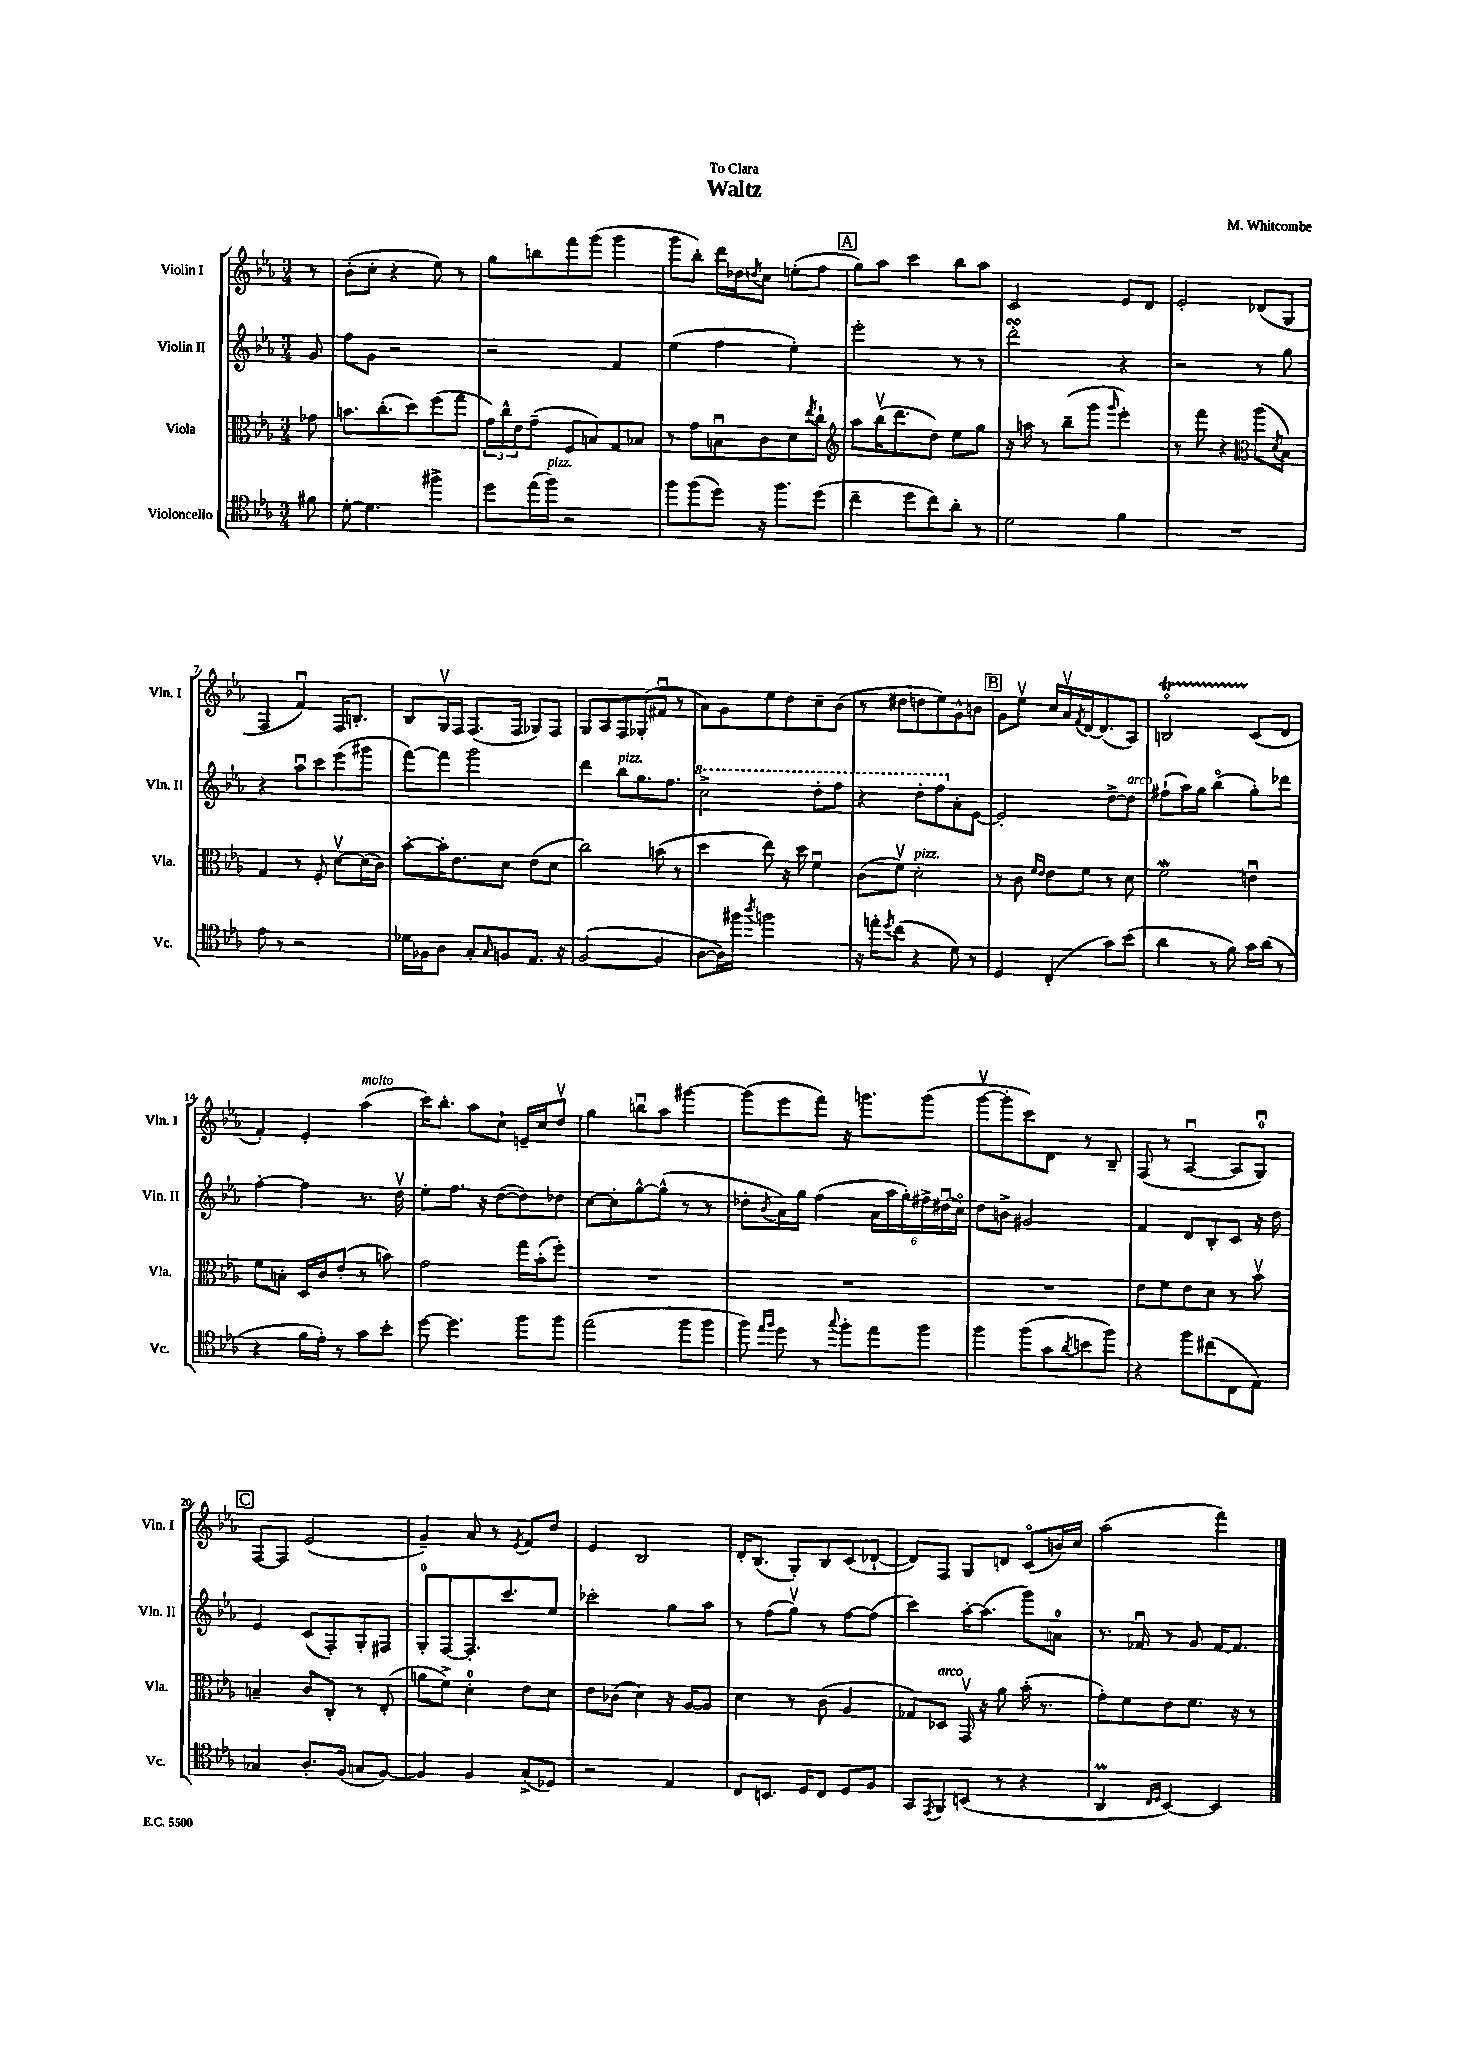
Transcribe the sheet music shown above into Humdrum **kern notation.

**kern	**kern	**kern	**kern
*staff4	*staff3	*staff2	*staff1
*clefC4	*clefC3	*clefG2	*clefG2
*k[b-e-a-]	*k[b-e-a-]	*k[b-e-a-]	*k[b-e-a-]
*M3/4	*M3/4	*M3/4	*M3/4
8f#	8g-	8g	8r
=	=	=	=
[8d'	8.b	8ff	(8b-'
4.d]	.	8g	8cc'
.	(8.cc'	.	.
.	.	2r	4r
.	8dd)	.	.
4ff#^	(8ff	.	8ee-)
.	8gg	.	8r
=	=	=	=
8dd	24g)	2r	8gg
.	24cc^^	.	.
.	24e-	.	.
(16ee-	(8g~	.	8bb
16ff)	.	.	.
2r	8F	.	8fff
.	8B)	.	(8ggg
.	8G	4f	4ggg
.	8B-	.	.
=	=	=	=
8ff	8r	(4ee-	8ggg
(8ff	8g	.	8bb-')
8dd)	8Bu	4ff	16ddd
.	.	.	16dd-
.	.	.	8qdd
16r	8c	.	8cc
8.ff	.	.	.
.	8d	4ee-')	(8ee'
.	8qee-	.	.
(8dd	8cc`	.	8ff
=	=	=	=
*	*clefG2	*	*
4cc~	8aa-	2eee-'	8gg)
.	(16bb-v	.	8aa-
.	8.ddd	.	.
8dd	.	.	4ccc
8cc)	8dd)	.	.
8a-'	8ee-	8r	8bb-
8r	8gg	8r	8aa-
=	=	=	=
2d	16r	2ddd'	2c
.	16aa	.	.
.	8r	.	.
.	(8bb-~	.	.
.	8ggg	.	.
.	16qqggg	.	.
4f	4eee-')	4r	8e-
.	.	.	8d
=	=	=	=
2.r	8r	2r	2e-'
.	8fff	.	.
.	4r	.	.
*	*clefC3	*	*
.	(8aa-	8r	(8d-
.	8qd	.	.
.	8B-)	8gg	8G
=	=	=	=
8e-	4G	4r	4F
8r	.	.	.
2r	8r	8aa-u	4fu)
.	8F'	8ccc	.
.	[8dv	(8eee-	16F
.	.	.	8.B'
.	(16d]	8ggg#	.
.	16c)	.	.
=	=	=	=
16d-	[8b-'	[8fff)	8B-
16F-	.	.	.
8A-	16b-']	8fff]	16Gv
.	8.e-	.	16F
8G'	.	2ggg	(8.F
16qqG	.	.	.
8F	8d	.	.
.	.	.	16F
8.E-	(8e-	.	8G-)
.	8d	.	8F
16r	.	.	.
=	=	=	=
([2F	2cc)	4ddd	8G
.	.	.	8A-
.	.	8bb-	8F
.	.	8.gg	(8G-'
4F]	(8b	.	8f#u
.	.	8.ff	.
.	8r	.	8r
=	=	=	=
[8A-	4dd	2ccc^	8a-)
16A-])	.	.	8g
16ff#	.	.	.
8qaa-	.	.	.
2ff	8ee-)	.	8ee-
.	16r	.	8dd
.	16dd	.	.
.	4fu	8ddd'	8cc~
.	.	8fff	(8b-
=	=	=	=
16r	(8c	4r	8r
16ee'	.	.	.
8qdd	.	.	.
(8cc	8fv)	.	8dd#
4r	2d'	8ddd'	8dd
.	.	8fff	8ee-)
8d)	.	8a-'	8g^^
8r	.	[8e-	8b
=	=	=	=
4D	8r	2e-']	8g
.	8c	.	8ee-v
.	16qqf	.	.
.	16qqe-	.	.
(4C'	8e-	.	16cc
.	.	.	16a-v
.	.	.	8qf
.	8f	.	[16d
.	.	.	(8.d]
8g)	8r	[8dd^	.
(8b-	8d	8dd]	8A-)
=	=	=	=
4a-	2f	(8ff#`	2Bo
.	.	16aa-)	.
.	.	16gg	.
8r	.	(4bb-o	.
8f)	.	.	.
16g	4eu	8gg')	(8c
(16a-	.	.	.
8r	.	8ddd-	8d
=	=	=	=
4r	8f	[4ff'	4f')
.	8B'	.	.
16f	16D	4ff]	4e-'
16e-')	16c	.	.
8r	(8e-'	.	.
8g	8r	8.r	(4aa-
8b-'	8b)	.	.
.	.	16ddv	.
=	=	=	=
[8dd	2g	8ee-'	16ccc)
.	.	.	8.bb-'
4.dd]	.	8.ff	.
.	.	.	8aa-
.	.	16r	.
.	.	([8dd	8cc`
8ff	16gg	8dd])	16e~
.	(16b-'	.	16cc
8ff	8ff')	8dd-	8ddv
=	=	=	=
(2ee-	2.r	[8cc	4gg
.	.	8cc']	.
.	.	[8gg^^	8bbu
.	.	(8gg^^]	8aa-
8ff	.	8r	[4ggg#
8ff	.	8r	.
=	=	=	=
8ff)	2.r	8dd-'	(8ggg#]
16qqee-	.	.	.
16qqff	.	8qb-	.
8dd	.	16a-)	8eee-
.	.	16gg	.
8r	.	(4ff	8fff)
8qqgg	.	.	.
8ff'	.	.	16r
.	.	.	8.ggg
8ee-	.	24a-	.
.	.	24aa-	.
.	.	24gg')	.
8ff	.	24ff#^	(8ggg
.	.	(24dd#u	.
.	.	24cco)	.
=	=	=	=
4ff	2.r	8dd	[8gggv
.	.	8b^	8ggg']
(8ff	.	2g#	8ccc)
8g	.	.	8d
8qa-	.	.	.
8b	.	.	8r
8ff)	.	.	8B-~
=	=	=	=
4r	8e-	4f	(8F
.	8f	.	8r
8ff	8e-	8d	[4A-u
(8cc#	8d	8B-'	.
8C	8r	8c	8A-]
8E-)	8b-v	16r	8Gu)
.	.	16dd	.
=	=	=	=
4G-	4B~	4e-	[8F
.	.	.	8F]
8.A-'	8c	(8c	(2e-
.	8C'	8F')	.
(16F	.	.	.
8G	8r	8G'	.
[8F)	(8E-'	8F#	.
=	=	=	=
4F]	8a	8G'	4g~)
.	8f^)	[8F	.
4F	4d'	8.F']	8a-
.	.	.	8r
.	.	8.ccc	.
.	.	.	8qe-
(8G^	8e-	.	8f
8D-)	8d	8ee-	8dd
=	=	=	=
2r	8e-	2ccc-'	4e-
.	(8c-	.	.
.	4d)	.	2B-
4E-	16r	8gg	.
.	[16A-	.	.
.	8A-]	8aa-	.
=	=	=	=
8C	4d	8r	16d'
.	.	.	(8.B-
8.BB	.	(8ff	.
.	8r	8ggv)	8G')
16D	.	.	.
8C	(8c	8r	8B-
8D	4A-	[8ff	(8c
8F	.	(8ff]	[8d-`
=	=	=	=
8GG	8G-)	4ccc)	8d-])
8qEE-	.	.	.
8FF	8D-	.	8F
(8BB	16GGv	[16aa-'	8G
.	16r	(8.aa-]	.
8r	8a-	.	8d
4r	(16b-'	8ggg)	(8co
.	8.r	.	.
.	.	8a	16b)
.	.	.	16cc
=	=	=	=
4AA-	8g')	8.r	(2aa-
.	8f	.	.
.	.	16f-u	.
16qqC	.	.	.
16qqD	.	.	.
[4BB-)	8e-	8r	.
.	8.f	8g	.
4BB-]	.	[16f-	4fff)
.	16r	8.f-]	.
.	8r	.	.
==	==	==	==
*-	*-	*-	*-
